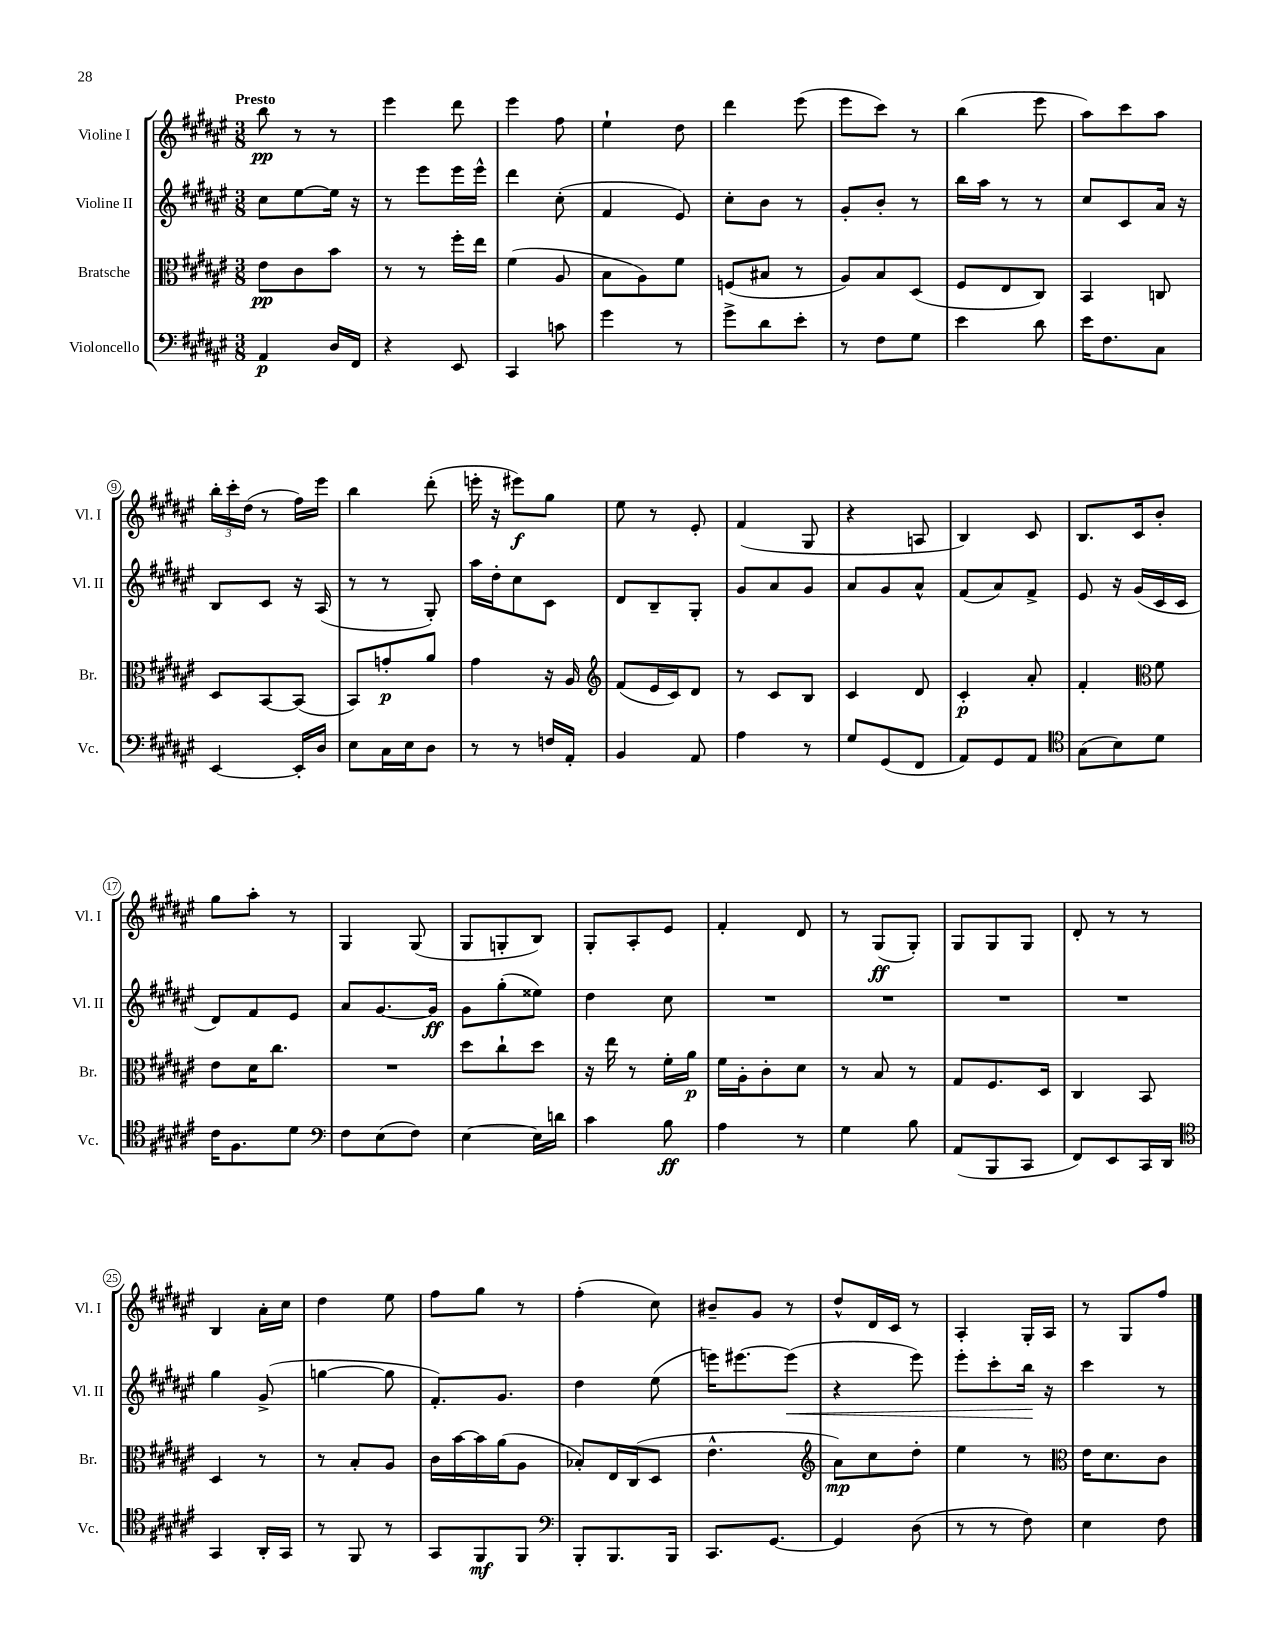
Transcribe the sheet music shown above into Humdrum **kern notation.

**kern	**kern	**kern	**kern
*staff4	*staff3	*staff2	*staff1
*clefF4	*clefC3	*clefG2	*clefG2
*k[f#c#g#d#a#e#]	*k[f#c#g#d#a#e#]	*k[f#c#g#d#a#e#]	*k[f#c#g#d#a#e#]
*M3/8	*M3/8	*M3/8	*M3/8
4AA#	8e#	8cc#	8bb
.	8c#	[8ee#	8r
16D#	8b	16ee#]	8r
16FF#	.	16r	.
=	=	=	=
4r	8r	8r	4eee#
.	8r	8eee#	.
8EE#	16ff#'	16eee#	8ddd#
.	16ee#	16eee#^^	.
=	=	=	=
4CC#	(4f#	4ddd#	4eee#
8c	8A#	(8cc#'	8ff#
=	=	=	=
4g#	8B	4f#	4ee#`
.	8A#)	.	.
8r	8f#	8e#)	8dd#
=	=	=	=
8g#^	(8F	8cc#'	4ddd#
8d#	8B#	8b	.
8e#'	8r	8r	(8eee#
=	=	=	=
8r	8A#)	8g#'	8eee#
8F#	8B	8b'	8ccc#)
8G#	(8D#	8r	8r
=	=	=	=
4e#	8F#	16bb	(4bb
.	.	16aa#	.
.	8E#	8r	.
8d#	8C#)	8r	8eee#
=	=	=	=
16e#	4BB	8cc#	8aa#)
8.F#	.	.	.
.	.	8c#	8ccc#
8C#	8C	16a#	8aa#
.	.	16r	.
=	=	=	=
[4EE#	8D#	8B	24bb'
.	.	.	24ccc#'
.	.	.	(24dd#
.	[8BB	8c#	8r
16EE#']	(8BB]	16r	16ff#)
16D#	.	(16A#	16eee#
=	=	=	=
8E#	8BB)	8r	4bb
16C#	8g'	8r	.
16E#	.	.	.
8D#	8a#	8G#')	(8ddd#'
=	=	=	=
8r	4g#	16aa#	16eee'
.	.	16dd#'	16r
8r	.	8cc#	8eee#)
16F	16r	8c#	8gg#
16AA#'	16A#	.	.
=	=	=	=
*	*clefG2	*	*
4BB	(8f#	8d#	8ee#
.	16e#	8B~	8r
.	16c#)	.	.
8AA#	8d#	8G#'	8e#'
=	=	=	=
4A#	8r	8g#	(4f#
.	8c#	8a#	.
8r	8B	8g#	8G#
=	=	=	=
8G#	4c#	8a#	4r
(8GG#	.	8g#	.
8FF#	8d#	8a#^^	8A
=	=	=	=
8AA#)	4c#'	(8f#	4B)
8GG#	.	8a#)	.
8AA#	8a#'	8f#^	8c#
=	=	=	=
*clefC4	*	*	*
(8G#	4f#'	8e#	8.B
8B)	.	16r	.
.	.	(16g#	16c#
*	*clefC3	*	*
8d#	8f#	16c#	8b'
.	.	16c#	.
=	=	=	=
16c#	8e#	8d#)	8gg#
8.F#	.	.	.
.	16d#	8f#	8aa#'
.	8.cc#	.	.
8d#	.	8e#	8r
=	=	=	=
*clefF4	*	*	*
8F#	4.r	8a#	4G#
(8E#	.	[8.g#	.
8F#)	.	.	(8G#
.	.	16g#]	.
=	=	=	=
[4E#	8dd#	8g#	8G#
.	8cc#`	(8gg#'	8G'
16E#]	8dd#	8ee##)	8B)
16d	.	.	.
=	=	=	=
4c#	16r	4dd#	8G#'
.	16ee#	.	.
.	8r	.	8A#'
8B	16f#'	8cc#	8e#
.	16a#	.	.
=	=	=	=
4A#	16f#	4.r	4f#'
.	16A#'	.	.
.	8c#'	.	.
8r	8d#	.	8d#
=	=	=	=
4G#	8r	4.r	8r
.	8B	.	(8G#
8B	8r	.	8G#')
=	=	=	=
(8AA#	8G#	4.r	8G#
8BBB	8.F#	.	8G#
8CC#	.	.	8G#
.	16D#	.	.
=	=	=	=
8FF#)	4C#	4.r	8d#'
8EE#	.	.	8r
16CC#	8BB	.	8r
16DD#	.	.	.
=	=	=	=
*clefC4	*	*	*
4GG#	4D#	4gg#	4B
16AA#'	8r	(8g#^	16a#'
16GG#	.	.	16cc#
=	=	=	=
8r	8r	[4gg	4dd#
8FF#	8B'	.	.
8r	8A#	8gg]	8ee#
=	=	=	=
8GG#	16c#	8.f#')	8ff#
.	[16b	.	.
8FF#	16b]	.	8gg#
.	(16a#	8.g#	.
8FF#	8A#	.	8r
=	=	=	=
*clefF4	*	*	*
8BBB'	8B-')	4dd#	(4ff#'
8.BBB	16E#	.	.
.	(16C#	.	.
.	8D#	(8ee#	8cc#)
16BBB	.	.	.
=	=	=	=
8.CC#	4.e#^^	16eee)	8b#~
.	.	[8.eee#	.
.	.	.	8g#
[8.GG#	.	.	.
.	.	(8eee#]	8r
=	=	=	=
*	*clefG2	*	*
4GG#]	8a#)	4r	8dd#^^
.	8cc#	.	16d#
.	.	.	16c#
(8D#	8dd#'	8eee#)	8r
=	=	=	=
8r	4ee#	8eee#'	4A#'
8r	.	8ccc#'	.
8F#)	8r	16bb	16G#'
.	.	16r	16A#
=	=	=	=
*	*clefC3	*	*
4E#	16e#	4ccc#	8r
.	8.d#	.	.
.	.	.	8G#
8F#	8c#	8r	8ff#
==	==	==	==
*-	*-	*-	*-
